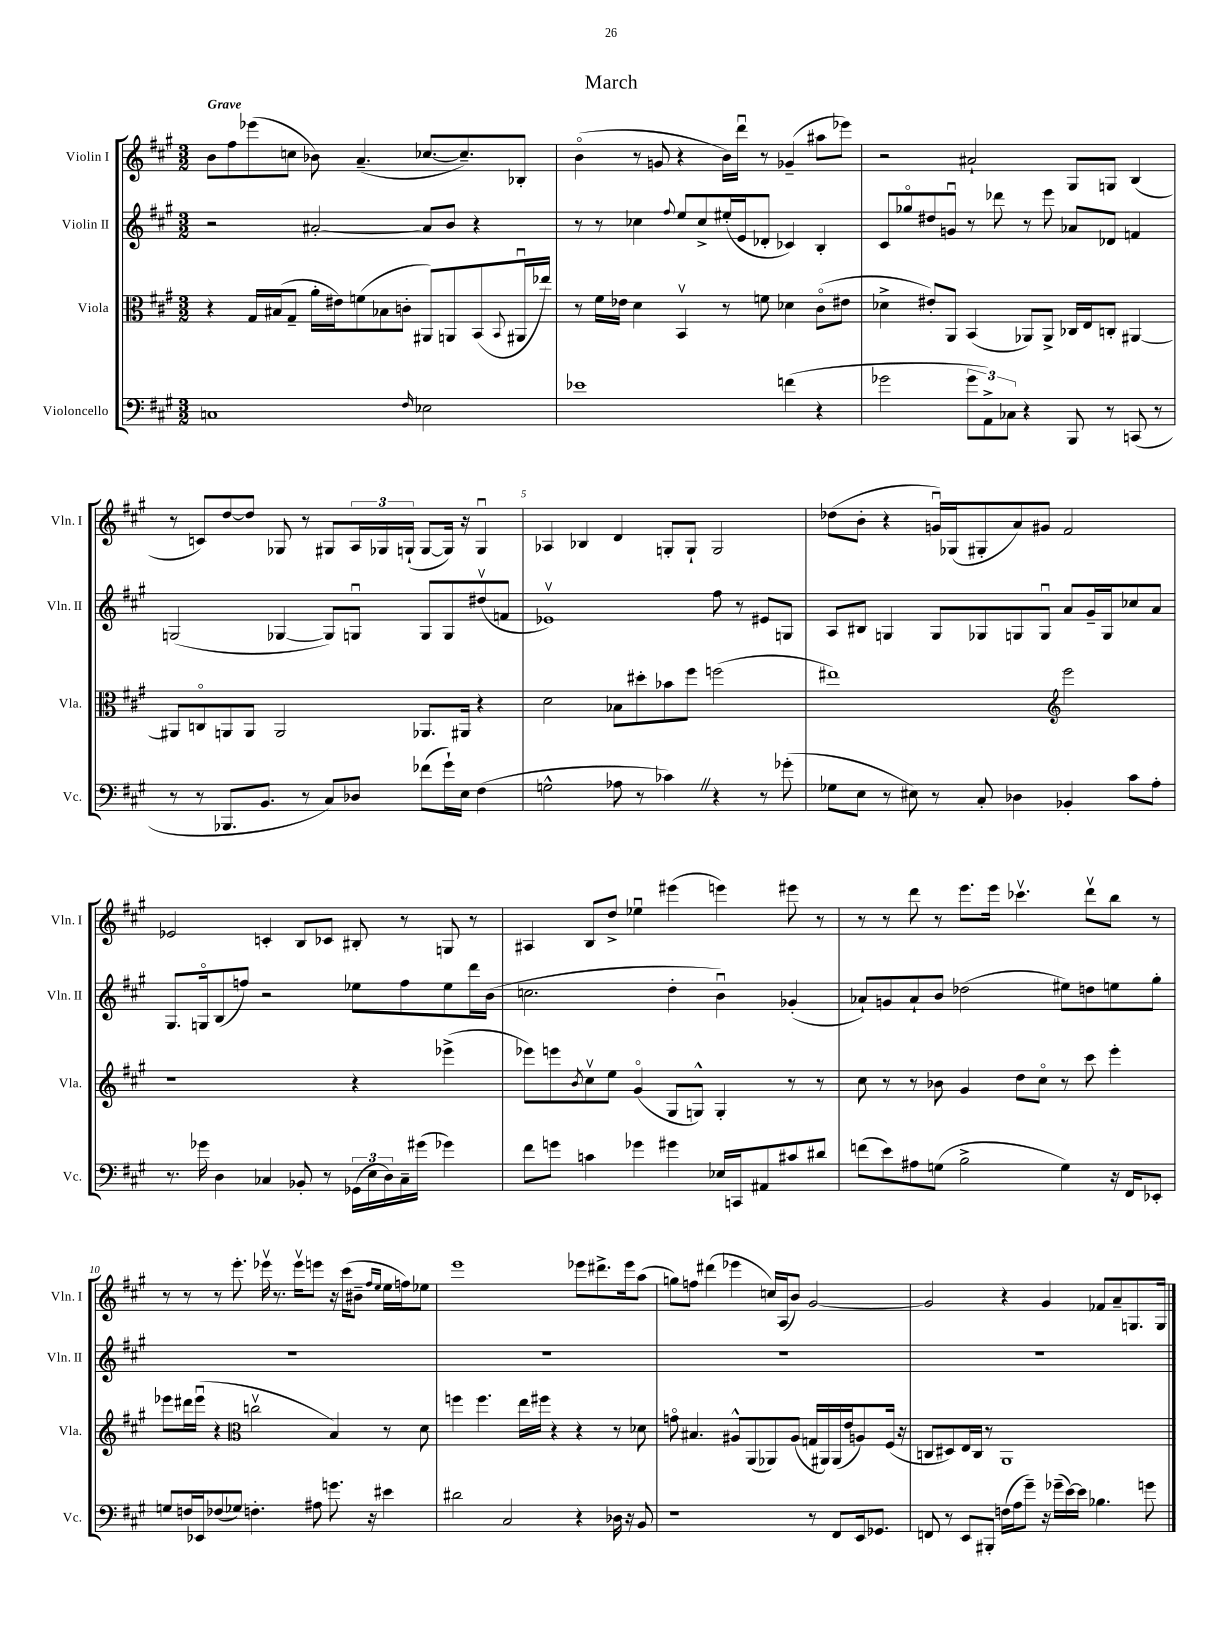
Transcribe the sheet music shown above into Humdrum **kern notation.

**kern	**kern	**kern	**kern
*part4	*part3	*part2	*part1
*staff4	*staff3	*staff2	*staff1
*I"Violoncello	*I"Viola	*I"Violin II	*I"Violin I
*I'Vc.	*I'Vla.	*I'Vln. II	*I'Vln. I
*clefF4	*clefC3	*clefG2	*clefG2
*k[f#c#g#]	*k[f#c#g#]	*k[f#c#g#]	*k[f#c#g#]
*M3/2	*M3/2	*M3/2	*M3/2
=1	=1	=1	=1
!	!	!	!LO:TX:a:B:t=Grave
1Cn	4r	2r	8b\L
.	.	.	8ff#\
.	16G#/LL	.	(8eee-X\
.	(16B#X/J	.	.
.	8G#~/J	.	8ccn\J
.	16a'\LL	[2a#X'/	8b-X\)
.	16e#X\J)	.	.
.	(8fn\	.	(4.a~/
.	8B-X\	.	.
.	8cn'\J	.	.
16qqF#/	.	.	.
2E-X\	8AA#X/L)	8a#/L]	[8.cc-X/L
.	8AAn/	8b/J	.
.	.	.	8.cc-~/])
.	(8BB/	4r	.
.	8qqBB/	.	.
.	16AA#Xu/L	.	8B-X'/J
.	16ee-X/JJ)	.	.
=2	=2	=2	=2
1e-X	8r	8r	(4b\
.	16f#\LL	8r	.
.	16e-X\JJ	.	.
.	4d\	4cc-X\	8r
.	.	.	8gn/
.	.	8qqff#/	.
.	4BBv/	8ee/L	4r
.	.	8cc-^/	.
.	8r	(16ee#X'/L	16b\LL)
.	.	16e/J	16dddu\JJ
.	8fn\	8d-X'/J	8r
(4fn\	4d-X\	4c-X/)	(4g-X~/
4r	(8c#\L	4B'/	8aa#X\L
.	8e#X\J	.	8eee-X\J)
=3	=3	=3	=3
2g-X\	4d-X^\	8c#/L	2r
.	.	8gg-X/	.
.	8e#X'/L)	8dd#X/	.
.	8AA/J	8gnu/J	.
12g-\L	(4BB/	8r	2a#X`/
12AA^\)	.	.	.
.	.	8ddd-X\	.
12C-X\J	.	.	.
4r	8AA-X/L)	8r	.
.	8AA-^/J	8eee\	.
8BBB/	16C-X/LL	8a-X/L	8G#/L
.	16E/J	.	.
8r	8Cn'/J	8d-X/J	8Gn/J
(8CCn/	[4AA#X/	4fn/	(4B/
8r	.	.	.
!!LO:LB:g=z
=4	=4	=4	=4
8r	8AA#X/L]	(2Gn/	8r
8r	8Cn/	.	8cn/L)
8.BBB-X/L	8AAn/	.	[8dd/
.	8AA/J	.	8dd/J]
8.BB/J	.	.	.
.	2AA/	[4G-X/	8G-X/
8r	.	.	8r
8C#/L)	.	8G-/L])	8G#X/L
8D-X/J	.	8Gnu/J	24A/L
.	.	.	24G-X/
.	.	.	(24Gn`/JJ
(8f-X\L	8.AA-X/L	8G/L	[8G/L
16g#`\L)	.	8G/	16G/Jk])
16E\JJ	16AA#X/Jk	.	16r
(4F#\	4r	(8dd#Xv/	4Gu/
.	.	8fn/J	.
=5	=5	=5	=5
2Gn^^\	2d\	1e-Xv)	4A-X/
.	.	.	4B-X/
8A-X\	8B-X\L	.	4d/
8r	8dd#X'\	.	.
4c-XZ\)	8b-X\	.	8Gn'/L
.	8ff#\J	.	8G`/J
4r	(2ffn\	8ff#\	2G/
.	.	8r	.
8r	.	8e#X/L	.
(8g-X'\	.	8Gn/J	.
=6	=6	=6	=6
8G-X\L	1ee#X)	8A/L	(8dd-X\L
8E\J	.	8B#X/J	8b'\J
8r	.	4Gn/	4r
8E#X\)	.	.	.
8r	.	8G/L	16gnu/LL)
.	.	.	(16G-X/J
8C#'/	.	8G-X/	8G#X'/
4D-X\	.	8Gn/	8a/)
.	.	8Gu/J	8g#X/J
*	*clefG2	*	*
4BB-X'/	2eee\	8a/L	2f#/
.	.	16g#~/L	.
.	.	16G/J	.
8c#\L	.	8cc-X/	.
8A'\J	.	8a/J	.
!!LO:LB:g=z
=7	=7	=7	=7
8.r	1r	8.G#/L	2e-X/
16g-X\	.	16Gn/k	.
4D\	.	(8B/	.
.	.	8ffn/J)	.
4C-X/	.	2r	4cn'/
8BB-X'/	.	.	8B/L
8r	.	.	8c-X/J
(24GG-X\LL	4r	8ee-X\L	8B#X'/
24E\	.	.	.
24D\)	.	.	.
16C-~\	.	8ff\	8r
(16g#X\JJ	.	.	.
4g-X\)	(4eee-X^\	8ee-\	8Gn/
.	.	16ddd\L	8r
.	.	(16b\JJ	.
=8	=8	=8	=8
8f#\L	8eee-X\L)	2.ccn\	4A#X/
8gn\J	8eeen\	.	.
.	8qb/	.	.
4cn\	8cc#v\	.	8B/L
.	8ee\J	.	8dd^/J
4g-X\	(4g#/	.	4ee-Xu\
4g#X\	8G#/L	4dd'\	(4eee#X\
.	8Gn^^/J)	.	.
16E-X/LL	4G'/	4bu\)	4eeen\)
16CCn/J	.	.	.
8AA#X/	.	.	.
8c#X/	8r	(4g-X'/	8eee#X\
8d#X/J	8r	.	8r
=9	=9	=9	=9
(8fn\L	8cc#\	8a-X`/L)	8r
8e\)	8r	8gn/	8r
8A#X\	8r	8a-`/	8ddd\
(8Gn\J	8b-X\	8b/J	8r
2B^\	4g#/	(2dd-X\	8.eee\L
.	.	.	16eee\Jk
.	8dd\L	.	4.ccc-Xv\
.	8cc#\J	.	.
4G\)	8r	8ee#X\L)	.
.	8ccc#\	8ddn\	8dddv\L
16r	4eee'\	8een\	8bb\J
16FF#/KL	.	.	.
8EE-X'/J	.	8gg#'\J	8r
!!LO:LB:g=z
=10	=10	=10	=10
8Gn/L	8eee-X\L	1.r	8r
16Fn/L	16ddd#X\L	.	8r
16EE-X/J	(16eee-u\JJ	.	.
(8F-X/	4r	.	8r
8G-X/J)	.	.	8.eee'\
*	*clefC3	*	*
4.Fn'\	2ccnv\	.	.
.	.	.	16eee-Xv\
.	.	.	8.r
.	.	.	16eee-v\KL
8A#X\	.	.	8eeen\J
8.gn\	4B/)	.	16r
.	.	.	(16ccc#\KL
.	.	.	8b#X~\J
16r	.	.	.
.	.	.	16qqff#/LL
.	.	.	16qqee/JJ
4e#X\	8r	.	16ee\LL
.	.	.	16ffn\J)
.	8d\	.	8ee-X\J
=11	=11	=11	=11
2d#X\	4ffn\	1.r	1eee
.	4.ff\	.	.
2C#/	.	.	.
.	16ee\LL	.	.
.	16ff#X\JJ	.	.
.	4r	.	.
4r	4r	.	8eee-X\L
.	.	.	8.ddd#X^\
16D-X\	8r	.	.
16r	.	.	16eee-\k
8BB/	8d-X\	.	(8aa\J
=12	=12	=12	=12
1r	8gn\	1.r	8ggn\L)
.	4.B#X/	.	8ffn\J
.	.	.	(4ddd#X\
.	8A#X^^/L	.	4eee-X\
.	(8AA/	.	.
.	8AA-X/)	.	16ccn/LL)
.	.	.	(16A/J
.	(8A#/J	.	8b/J)
8r	16Gn/LL	.	[2g#/
.	16AA#X/)	.	.
8FF#/L	(16AA#/	.	.
.	16e/J	.	.
16EE/k	8An/)	.	.
8.GG-X/J	.	.	.
.	(16F#/Jk	.	.
.	16r	.	.
=13	=13	=13	=13
8FFn/	8Cn/L	1.r	2g#/]
8r	8D#X/)	.	.
8EE/L	16E/L	.	.
.	16C/JJ	.	.
8BBB#X'/J	8r	.	.
(16Fn\LL	1AA	.	4r
16A\J	.	.	.
8g#~\J)	.	.	.
16r	.	.	4g#/
(16g-X~\LL	.	.	.
[16e\)	.	.	.
16e\JJ]	.	.	.
4.B-X\	.	.	8f-X/L
.	.	.	8a~/
.	.	.	8.Gn/
8gn\	.	.	.
.	.	.	16G/Jk
==	==	==	==
*-	*-	*-	*-
